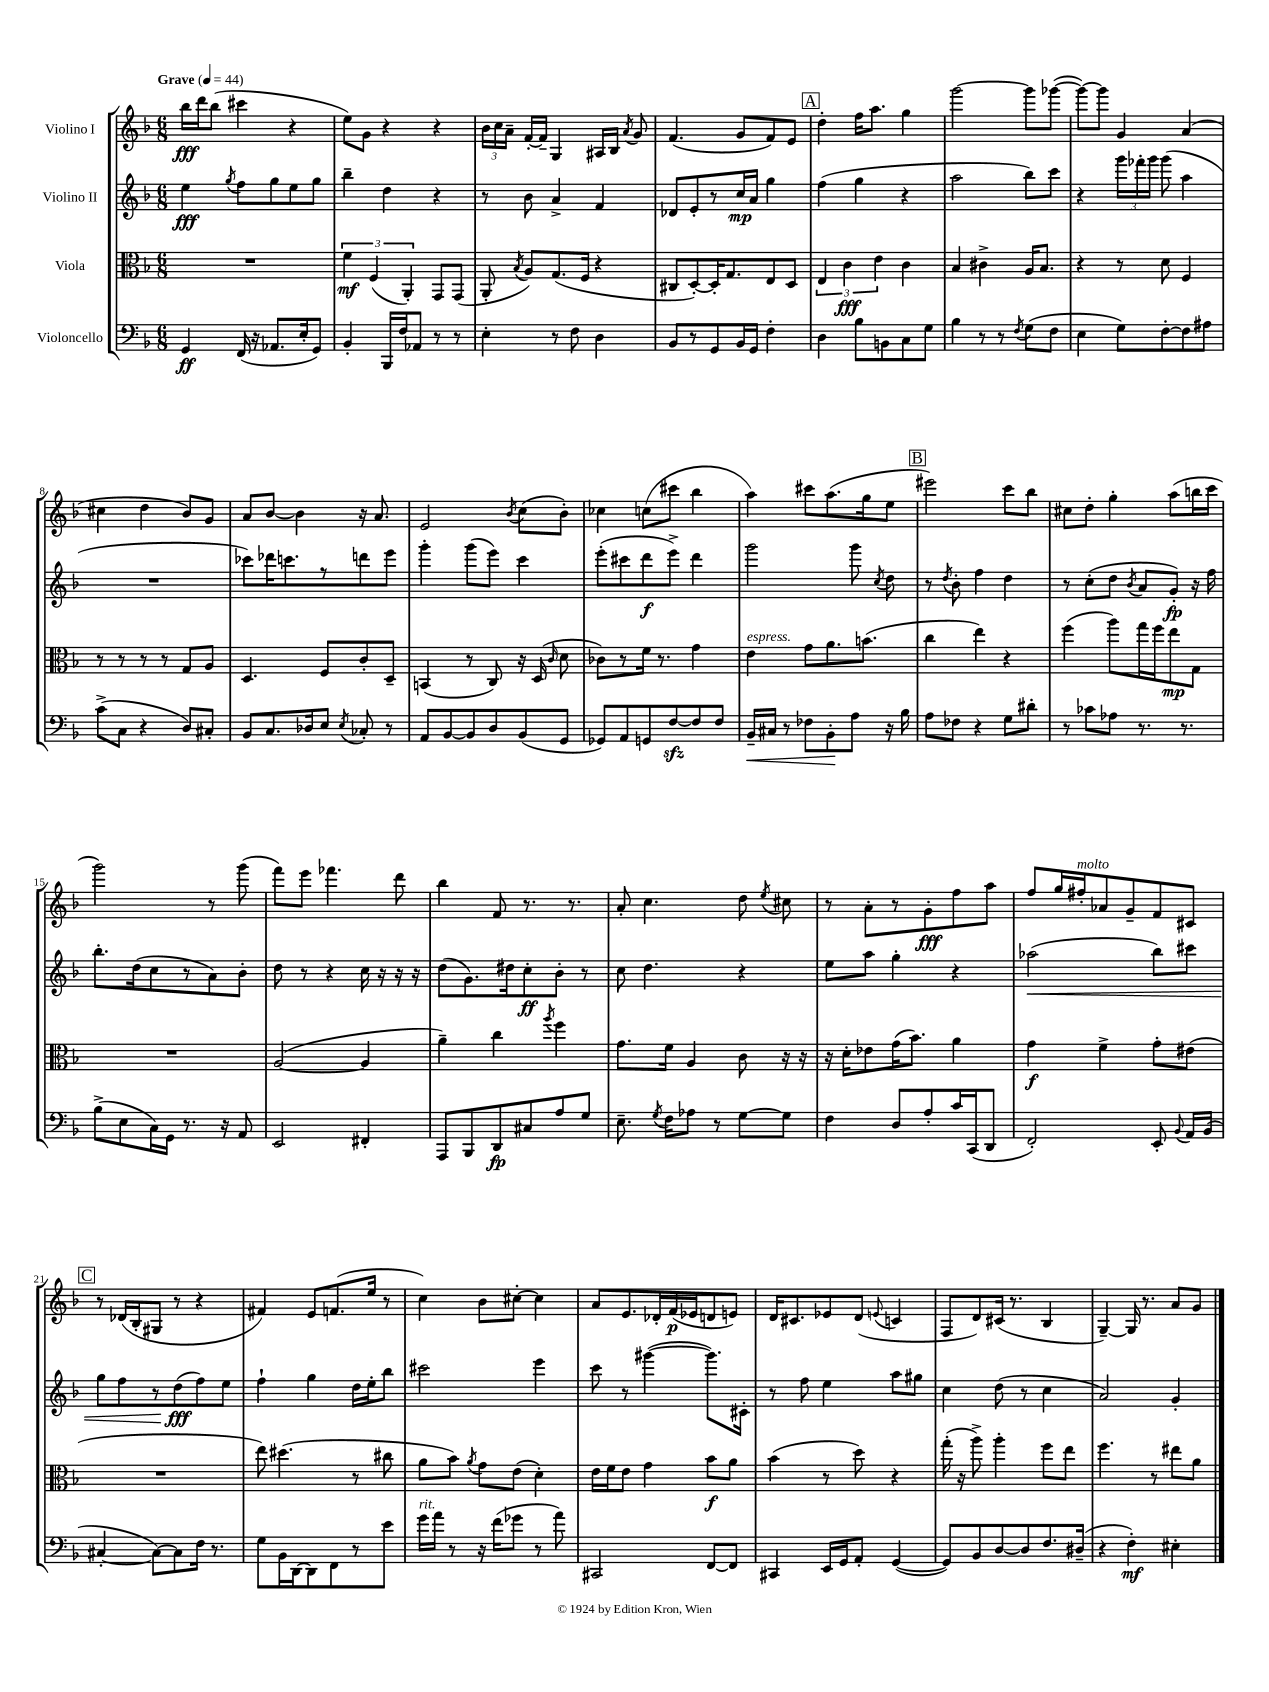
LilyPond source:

<<
\new StaffGroup <<
\new Staff = "s0" \with { instrumentName = "Violino I" } {
    \clef treble \key f \major \numericTimeSignature \time 6/8 \tempo "Grave" 4 = 44
    \autoBeamOff bes''16[\fff d'''16 bes''8]( cis'''4 r4 |
    e''8[) g'8] r4 r4 |
    \tuplet 3/2 { bes'16[ c''16 a'16]-- } f'16[~-. f'16]-- g4 ais16[ bes16] \acciaccatura { a'8 } g'8 |
    f'4.( g'8[ f'8) e'8] |
    \mark \markup { \box "A" } d''4-. f''16[ a''8.] g''4 |
    g'''2~ g'''8[ ges'''8]~( |
    ges'''8[~) ges'''8] g'4 a'4( |
    cis''4 d''4 bes'8[) g'8] |
    a'8[ bes'8]~ bes'4 r16 a'8. |
    e'2 \acciaccatura { bes'8 } c''8[( bes'8]-.) |
    ces''4 c''8[( cis'''8] bes''4 |
    a''4) cis'''8[ a''8.( g''16 e''8] |
    \mark \markup { \box "B" } eis'''2) c'''8[ bes''8] |
    cis''8[ d''8]-. g''4-. a''8[( b''16 c'''16] |
    g'''2) r8 g'''8( |
    f'''8[) e'''8] fes'''4. d'''8 |
    bes''4 f'8 r8. r8. |
    a'8-. c''4. d''8 \acciaccatura { e''8 } cis''8 |
    r8 a'8[-. r8 g'8-.\fff f''8 a''8] |
    f''8[ g''16 fis''16-.^\markup { \italic "molto" } aes'8 g'8-- f'8 cis'8] |
    \mark \markup { \box "C" } r8 des'16[( bes16-. gis8] r8 r4 |
    fis'4) e'8[ f'8.( e''16] r8 |
    c''4) bes'8[ cis''8]~-. cis''4 |
    a'8[ e'8. des'16-. f'16\p( ees'16 d'8 e'8]) |
    d'16[ cis'8. ees'8 d'8]( \appoggiatura { e'8 } c'4 |
    f8[ d'8) cis'16]( r8. bes4 |
    g4~--) g16 r8. a'8[ g'8] \bar "|." |
}
\new Staff = "s1" \with { instrumentName = "Violino II" } {
    \clef treble \key f \major \numericTimeSignature \time 6/8
    \autoBeamOff e''4\fff \acciaccatura { g''8 } f''8[ g''8 e''8 g''8] |
    bes''4-- d''4 r4 |
    r8 bes'8 a'4-> f'4 |
    des'8[ e'8-. r8 c''16\mp a'16] g''4 |
    \mark \markup { \box "A" } f''4( g''4 r4 |
    a''2 bes''8[) c'''8] |
    r4 \tuplet 3/2 { g'''16[ fes'''16-. g'''16] } g'''8( a''4 |
    R2. |
    ces'''8[) des'''16 c'''8. r8 d'''8 e'''8] |
    g'''4-. g'''8[( e'''8]) c'''4 |
    e'''8[-.( cis'''8 d'''8\f e'''8]->) d'''4 |
    g'''2 g'''8 \acciaccatura { c''8 } d''8 |
    \mark \markup { \box "B" } r8 \acciaccatura { d''8 } bes'8-. f''4 d''4 |
    r8 c''8[-.( d''8] \acciaccatura { bes'8 } a'8[ g'8]-.\fp) r16 f''16 |
    bes''8.[-. d''16( c''8 r8 a'8) bes'8]-. |
    d''8 r8 r4 c''16 r16 r16 r16 |
    d''8[( g'8.) dis''16 c''8-.\ff bes'8]-. r8 |
    c''8 d''4. r4 |
    e''8[ a''8] g''4-. r4 |
    aes''2\<( bes''8[) cis'''8] |
    \mark \markup { \box "C" } g''8[ f''8 r8 d''8\fff\!( f''8) e''8] |
    f''4-! g''4 d''16[ e''16-. bes''8] |
    cis'''2 e'''4 |
    c'''8 r8 gis'''4~( gis'''8.[) cis'16]-. |
    r8 f''8 e''4 a''8[ gis''8] |
    c''4 d''8( r8 c''4 |
    a'2) g'4-. \bar "|." |
}
\new Staff = "s2" \with { instrumentName = "Viola" } {
    \clef alto \key f \major \numericTimeSignature \time 6/8
    \autoBeamOff R2. |
    \tuplet 3/2 { f'4\mf f4( a,4-.) } g,8[ g,8]( |
    a,8-. \acciaccatura { bes8 } a8[) g8.( f16] r4 |
    cis8[ d8~-.) d16-. g8. e8 d8] |
    \mark \markup { \box "A" } \tuplet 3/2 { e4 c'4\fff e'4 } c'4 |
    bes4 cis'4-> a16[ bes8.] |
    r4 r8 d'8 f4 |
    r8 r8 r8 r8 g8[ a8] |
    d4. f8[ c'8-. d8]-- |
    b,4( r8 c8) r16 d16( \grace { c'16 } d'8 |
    ces'8[) r8 f'16] r8. g'4 |
    e'4^\markup { \italic "espress." } g'8[ a'8. b'8.]( |
    \mark \markup { \box "B" } c''4 e''4) r4 |
    f''4( a''8[) g''16 f''16 e''8\mp g8] |
    R2. |
    a2~( a4 |
    a'4--) c''4 \acciaccatura { a''8 } f''4 |
    g'8.[ f'16] a4 c'8 r16 r16 |
    r16 d'16[-. ees'8 g'16( bes'8.]) a'4 |
    g'4\f f'4-> g'8[-. eis'8]( |
    \mark \markup { \box "C" } R2. |
    e''8) dis''4.( r8 cis''8 |
    a'8[ bes'8]) \acciaccatura { a'8 } g'8[ e'8]( d'4-.) |
    e'16[ f'16 e'8] g'4 bes'8[\f a'8] |
    bes'4( r8 d''8) r4 |
    g''16-.( r16 a''8->) a''4-. f''8[ e''8] |
    f''4. r8 eis''8[ a'8] \bar "|." |
}
\new Staff = "s3" \with { instrumentName = "Violoncello" } {
    \clef bass \key f \major \numericTimeSignature \time 6/8
    \autoBeamOff g,4\ff f,16( r16 aes,8.[ e16-. g,8]) |
    bes,4-. bes,,16[ f16 aes,8] r8 r8 |
    e4-. r8 f8 d4 |
    bes,8[ r8 g,8 bes,16 g,16] f4-. |
    \mark \markup { \box "A" } d4 bes8[ b,8 c8 g8] |
    bes4 r8 r8 \acciaccatura { f8 } g8[( f8] |
    e4 g8[) f8~-. f8 ais8] |
    c'8[->( c8] r4 d8[) cis8]-. |
    bes,8[ c8. des16 e8] \acciaccatura { e8 } ces8-. r8 |
    a,8[ bes,8~ bes,8 d8 bes,8( g,8] |
    ges,8[) a,8 g,8 f8~\sfz f8 f8] |
    bes,16[--\< cis16] r8 fes8[ bes,8-.\! a8] r16 bes16 |
    \mark \markup { \box "B" } a8[ fes8] r4 g8[ dis'8]-. |
    r8 ces'8[ aes8] r8. r8. |
    bes8[->( e8 c16) g,16] r8. r16 a,8 |
    e,2 fis,4-. |
    a,,8[ bes,,8 d,8\fp cis8 a8 g8] |
    e8.-- \acciaccatura { g8 } f16[ aes8] r8 g8[~ g8] |
    f4 d8[ a8-. c'16 c,16( d,8] |
    f,2-.) e,8-. \appoggiatura { bes,8 } a,16[ bes,16]( |
    \mark \markup { \box "C" } cis4~-. cis8[~) cis8 f16] r8. |
    g8[ bes,16 d,16~ d,8 f,8 r8 e'8] |
    g'16[^\markup { \italic "rit." } a'16] r8 r16 f'16[( ges'8] r8 a'8) |
    cis,2 f,8[~ f,8] |
    cis,4 e,16[ g,16 a,8]-. g,4~( |
    g,8[) bes,8 d8~ d8 f8. dis16]--( |
    r4 f4-.\mf) eis4-. \bar "|." |
}
>>
>>
